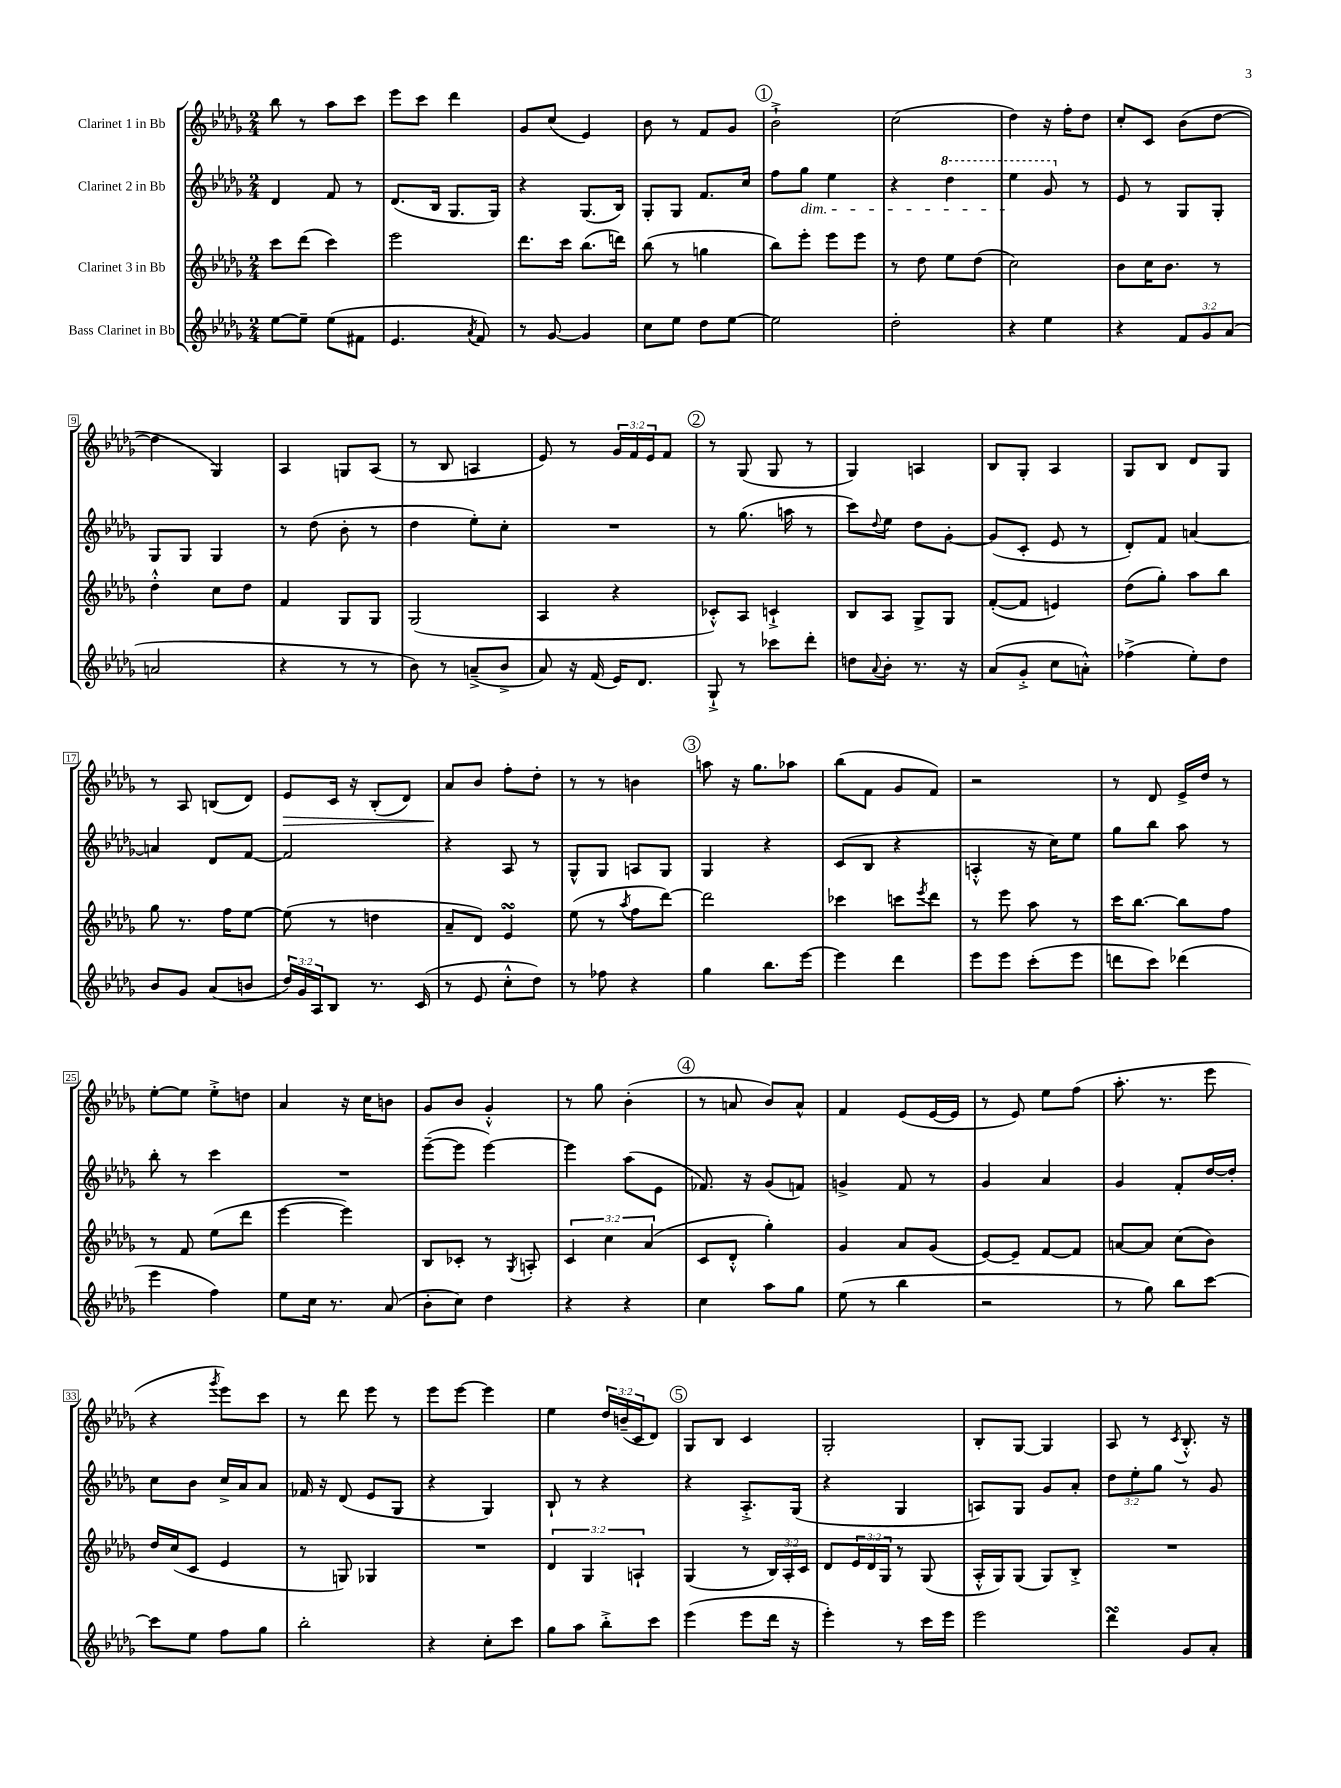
<<
\new StaffGroup <<
\new Staff = "s0" \with { instrumentName = "Clarinet 1 in Bb" } {
    \clef treble \key des \major \numericTimeSignature \time 2/4 \override Staff.TupletNumber.text = #tuplet-number::calc-fraction-text
    bes''8 r8 aes''8 c'''8 |
    ees'''8 c'''8 des'''4 |
    ges'8 c''8( ees'4) |
    bes'8 r8 f'8 ges'8 |
    \mark \markup { \circle "1" } bes'2-!-> |
    c''2( |
    des''4) r16 f''16-. des''8 |
    c''8-. c'8 bes'8( des''8~ |
    des''4 ges4) |
    aes4 g8 aes8( |
    r8 bes8 a4 |
    ees'8) r8 \tuplet 3/2 { ges'16 f'16 ees'16 } f'8 |
    \mark \markup { \circle "2" } r8 ges8( ges8 r8 |
    ges4) a4 |
    bes8 ges8-. aes4 |
    ges8 bes8 des'8 ges8 |
    r8 aes8 b8( des'8) |
    ees'8\> c'16 r16 bes8-.( des'8) |
    aes'8\! bes'8 f''8-. des''8-. |
    r8 r8 b'4 |
    \mark \markup { \circle "3" } a''8 r16 ges''8. aes''8 |
    bes''8( f'8 ges'8 f'8) |
    r2 |
    r8 des'8 ees'16-> des''16 r8 |
    ees''8~-. ees''8 ees''8-.-> d''8 |
    aes'4 r16 c''16 b'8 |
    ges'8 bes'8 ges'4-.-^ |
    r8 ges''8 bes'4-.( |
    \mark \markup { \circle "4" } r8 a'8 bes'8) a'8-^ |
    f'4 ees'8( ees'16~ ees'16 |
    r8 ees'8) ees''8 f''8( |
    aes''8.-. r8. ees'''8 |
    r4 \acciaccatura { ges'''8 } ees'''8) c'''8 |
    r8 des'''8 ees'''8 r8 |
    ees'''8 ees'''8~ ees'''4 |
    ees''4 \tuplet 3/2 { des''16 b'16--( c'16 } des'8) |
    \mark \markup { \circle "5" } ges8 bes8 c'4 |
    ges2-. |
    bes8-. ges8~ ges4 |
    aes8 r8 \acciaccatura { c'8 } bes8.-.-^ r16 \bar "|." |
}
\new Staff = "s1" \with { instrumentName = "Clarinet 2 in Bb" } {
    \clef treble \key des \major \numericTimeSignature \time 2/4 \override Staff.TupletNumber.text = #tuplet-number::calc-fraction-text
    des'4 f'8 r8 |
    des'8.( bes16 ges8. ges16) |
    r4 ges8.( bes16) |
    ges8-. ges8 f'8. c''16 |
    \mark \markup { \circle "1" } f''8 ges''8\dim ees''4 |
    r4 \ottava #1 des'''4 |
    ees'''4\! ges''8 \ottava #0 r8 |
    ees'8 r8 ges8 ges8-. |
    ges8 ges8 ges4 |
    r8 des''8( bes'8-. r8 |
    des''4 ees''8-.) c''8-. |
    R2 |
    \mark \markup { \circle "2" } r8 ges''8.( a''16 r8 |
    c'''8) \appoggiatura { des''8 } ees''8 des''8 ges'8~-. |
    ges'8( c'8-. ees'8 r8 |
    des'8-.) f'8 a'4~ |
    a'4 des'8 f'8~ |
    f'2 |
    r4 aes8 r8 |
    ges8-^ ges8 a8 ges8 |
    \mark \markup { \circle "3" } ges4 r4 |
    c'8( bes8 r4 |
    a4-.-^ r16 c''16) ees''8 |
    ges''8 bes''8 aes''8 r8 |
    bes''8-. r8 c'''4 |
    R2 |
    ees'''8~--( ees'''8 ees'''4~) |
    ees'''4 aes''8( ees'8 |
    \mark \markup { \circle "4" } fes'8.) r16 ges'8( f'8) |
    g'4-> f'8 r8 |
    ges'4 aes'4 |
    ges'4 f'8-. des''16~ des''16-. |
    c''8 bes'8 c''16-> aes'16 aes'8 |
    fes'16 r16 des'8( ees'8 ges8 |
    r4 ges4) |
    bes8-! r8 r4 |
    \mark \markup { \circle "5" } r4 aes8.-.-> ges16( |
    r4 ges4 |
    a8) ges8 ges'8 aes'8-. |
    \tuplet 3/2 { des''8 ees''8-. ges''8 } r8 ges'8 \bar "|." |
}
\new Staff = "s2" \with { instrumentName = "Clarinet 3 in Bb" } {
    \clef treble \key des \major \numericTimeSignature \time 2/4 \override Staff.TupletNumber.text = #tuplet-number::calc-fraction-text
    c'''8 des'''8( c'''4) |
    ees'''2 |
    des'''8. c'''16 bes''8.( d'''16) |
    bes''8( r8 g''4 |
    \mark \markup { \circle "1" } bes''8) ees'''8-. ees'''8 ees'''8 |
    r8 des''8 ees''8 des''8( |
    c''2) |
    bes'8 c''16 bes'8. r8 |
    des''4-.-^ c''8 des''8 |
    f'4 ges8 ges8 |
    ges2( |
    aes4 r4 |
    \mark \markup { \circle "2" } ces'8-.-^) aes8 c'4-!-> |
    bes8 aes8 ges8-> ges8 |
    f'8~-.( f'8 e'4) |
    des''8( ges''8-.) aes''8 bes''8 |
    ges''8 r8. f''16 ees''8~ |
    ees''8( r8 d''4 |
    aes'8-- des'8) ees'4\turn |
    ees''8( r8 \acciaccatura { aes''8 } f''8 des'''8~) |
    \mark \markup { \circle "3" } des'''2 |
    ces'''4 c'''8 \acciaccatura { ees'''8 } des'''8 |
    r8 ees'''8 aes''8 r8 |
    c'''16 bes''8.~ bes''8 f''8 |
    r8 f'8 ees''8( des'''8 |
    ees'''4~ ees'''4) |
    bes8 ces'8-. r8 \acciaccatura { ges8 } a8-. |
    \tuplet 3/2 { c'4 c''4 aes'4( } |
    \mark \markup { \circle "4" } c'8 des'8-.-^ ges''4-.) |
    ges'4 aes'8 ges'8( |
    ees'8~) ees'8-- f'8~ f'8 |
    a'8~ a'8 c''8( bes'8) |
    des''16 c''16( c'8 ees'4 |
    r8 g8) ges4 |
    R2 |
    \tuplet 3/2 { des'4 ges4 a4-! } |
    \mark \markup { \circle "5" } ges4( r8 \tuplet 3/2 { bes16) aes16-. c'16 } |
    des'8 \tuplet 3/2 { ees'16 des'16 ges16 } r8 ges8( |
    aes16-.-^ ges16) ges8( ges8) bes8-.-> |
    R2 \bar "|." |
}
\new Staff = "s3" \with { instrumentName = "Bass Clarinet in Bb" } {
    \clef treble \key des \major \numericTimeSignature \time 2/4 \override Staff.TupletNumber.text = #tuplet-number::calc-fraction-text
    ees''8~ ees''8-- ees''8( fis'8 |
    ees'4. \acciaccatura { aes'8 } f'8) |
    r8 ges'8~ ges'4 |
    c''8 ees''8 des''8 ees''8~ |
    \mark \markup { \circle "1" } ees''2 |
    des''2-. |
    r4 ees''4 |
    r4 \tuplet 3/2 { f'8 ges'8 aes'8( } |
    a'2 |
    r4 r8 r8 |
    bes'8) r8 a'8--->( bes'8-> |
    aes'8) r16 f'16( ees'16) des'8. |
    \mark \markup { \circle "2" } ges8-!-> r8 ces'''8 des'''8-. |
    d''8 \appoggiatura { aes'8 } bes'8-. r8. r16 |
    aes'8( ges'8-.-> c''8 a'8-.-^) |
    fes''4->( ees''8-.) des''8 |
    bes'8 ges'8 aes'8( b'8 |
    \tuplet 3/2 { des''16) ges'16 aes16 } bes8 r8. c'16( |
    r8 ees'8 c''8-.-^ des''8) |
    r8 fes''8 r4 |
    \mark \markup { \circle "3" } ges''4 bes''8. ees'''16~ |
    ees'''4 des'''4 |
    ees'''8 ees'''8 c'''8-.( ees'''8 |
    d'''8 c'''8) des'''4( |
    ees'''4 f''4) |
    ees''8 c''16 r8. aes'8( |
    bes'8-. c''8) des''4 |
    r4 r4 |
    \mark \markup { \circle "4" } c''4 aes''8 ges''8 |
    ees''8( r8 bes''4 |
    r2 |
    r8 ges''8) bes''8 c'''8~ |
    c'''8 ees''8 f''8 ges''8 |
    bes''2-. |
    r4 c''8-. c'''8 |
    ges''8 aes''8 bes''8-.-> c'''8 |
    \mark \markup { \circle "5" } ees'''4( ees'''8 des'''16 r16 |
    ees'''4-.) r8 c'''16 ees'''16 |
    ees'''2 |
    des'''4\turn ges'8 aes'8-. \bar "|." |
}
>>
>>
\layout { \context { \Score \override BarNumber.stencil = #(make-stencil-boxer 0.1 0.3 ly:text-interface::print) } }
